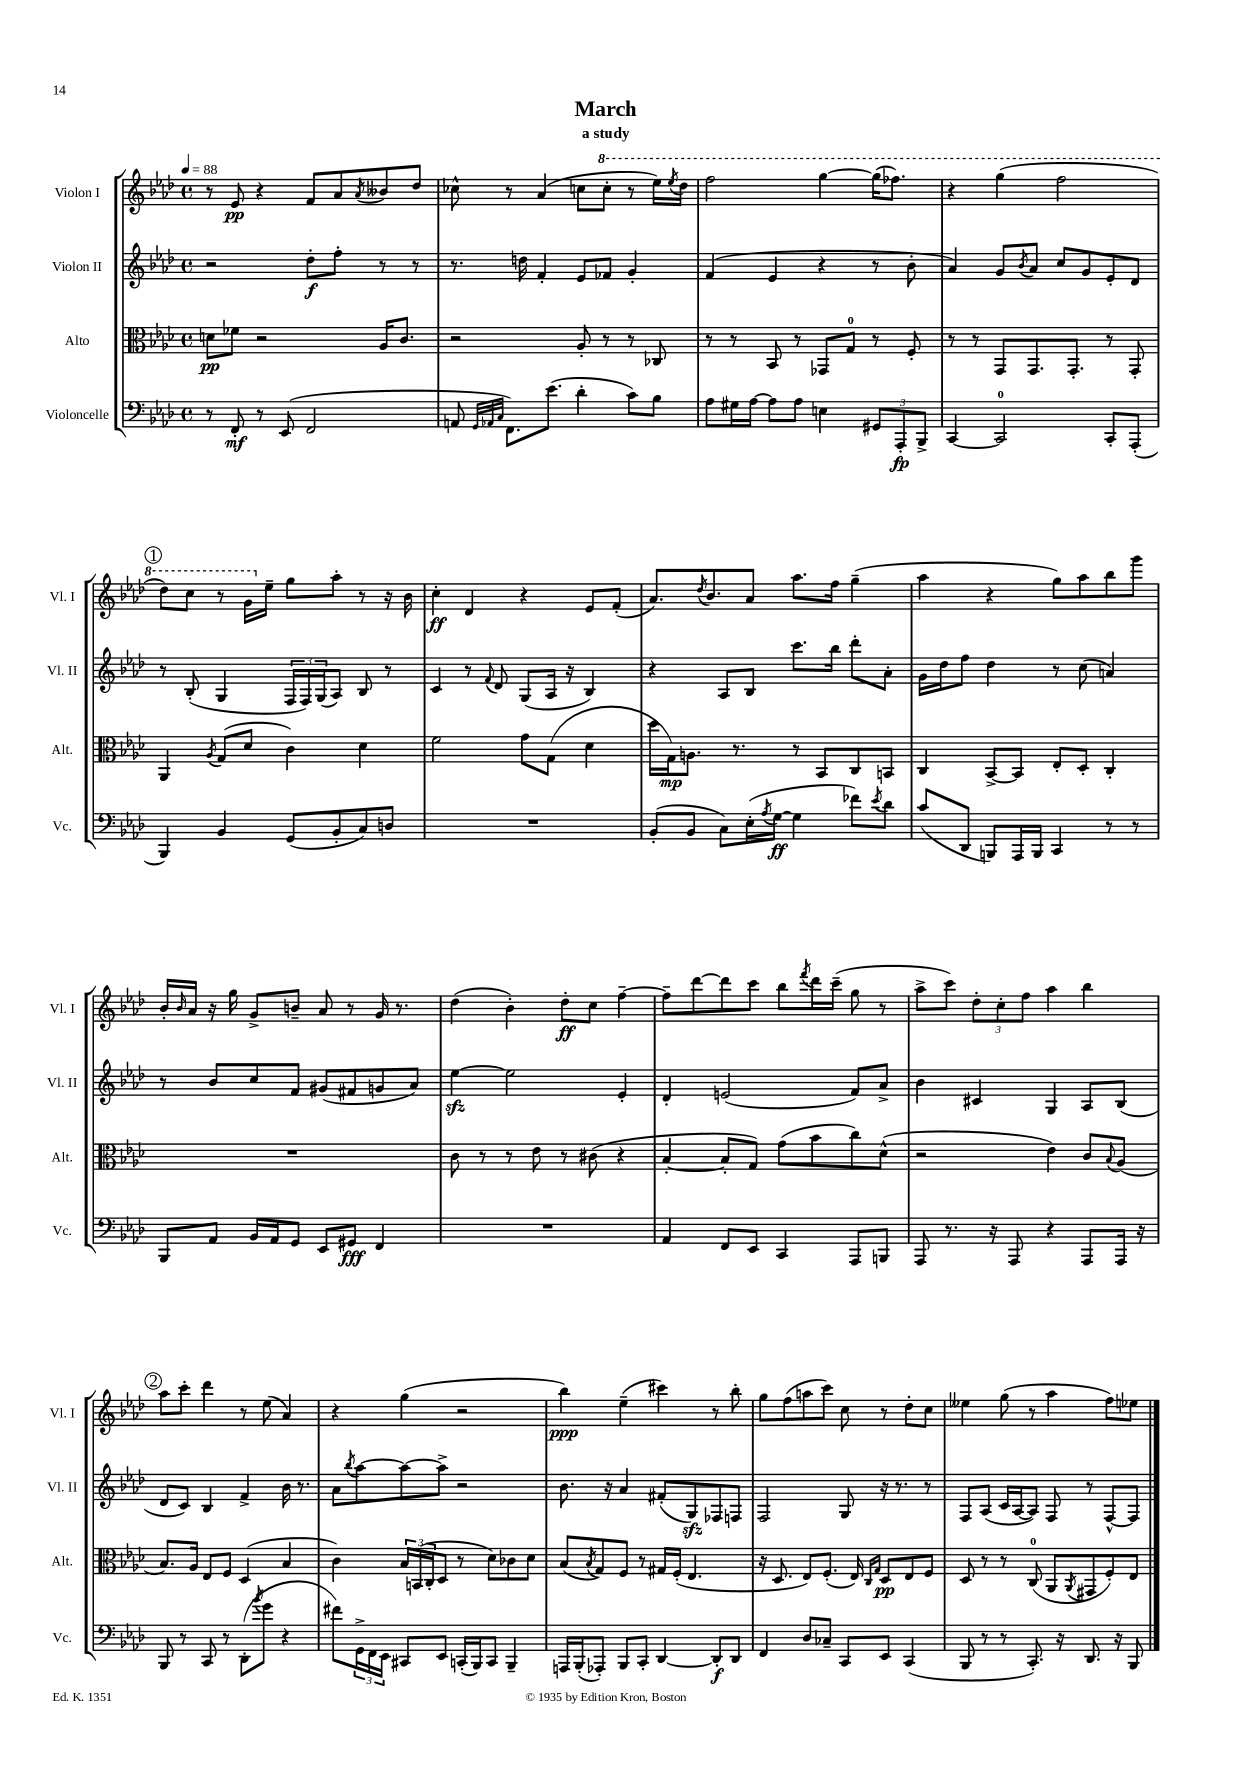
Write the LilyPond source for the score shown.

\header { title = "March" subtitle = "a study" }
<<
\new StaffGroup <<
\new Staff = "s0" \with { instrumentName = "Violon I" shortInstrumentName = "Vl. I" } {
    \clef treble \key aes \major \defaultTimeSignature \time 4/4 \tempo 4 = 88
    r8 ees'8\pp r4 f'8 aes'8 \acciaccatura { aes'8 } beses'8 des''8 |
    ces''8-^ r8 aes'4( c''8 \ottava #1 c'''8-. r8 ees'''16) \acciaccatura { ees'''8 } des'''16 |
    f'''2 g'''4~ g'''16( fes'''8.) |
    r4 g'''4( f'''2 |
    \mark \markup { \circle "1" } des'''8) c'''8 r8 g''16 \ottava #0 ees''16-- g''8 aes''8-. r8 r16 bes'16 |
    c''4-.\ff des'4 r4 ees'8 f'8-.( |
    aes'8.) \acciaccatura { des''8 } bes'8. aes'8 aes''8. f''16 g''4--( |
    aes''4 r4 g''8) aes''8 bes''8 g'''8 |
    bes'16-. \grace { bes'16 } aes'16 r16 g''16 g'8-> b'8-- aes'8 r8 g'16 r8. |
    des''4( bes'4-.) des''8-.\ff c''8 f''4~-- |
    f''8-- des'''8~ des'''8 c'''8 bes''8 \acciaccatura { f'''8 } des'''16 c'''16--( g''8 r8 |
    aes''8-> c'''8) \tuplet 3/2 { des''8-. c''8-. f''8 } aes''4 bes''4 |
    \mark \markup { \circle "2" } aes''8 c'''8-. des'''4 r8 ees''8( aes'4) |
    r4 g''4( r2 |
    bes''4\ppp) ees''4--( cis'''4) r8 bes''8-. |
    g''8 f''8( a''8 c'''8) c''8 r8 des''8-. c''8 |
    eeses''4 g''8( r8 aes''4 f''8) ees''8 \bar "|." |
}
\new Staff = "s1" \with { instrumentName = "Violon II" shortInstrumentName = "Vl. II" } {
    \clef treble \key aes \major \defaultTimeSignature \time 4/4
    r2 des''8-.\f f''8-. r8 r8 |
    r8. d''16 f'4-. ees'8 fes'8 g'4-. |
    f'4( ees'4 r4 r8 bes'8-. |
    aes'4) g'8 \acciaccatura { bes'8 } aes'8 c''8 g'8 ees'8-. des'8 |
    \mark \markup { \circle "1" } r8 bes8-.( g4 \tuplet 3/2 { f16 f16) g16( } aes8) bes8 r8 |
    c'4 r8 \appoggiatura { f'8 } des'8 g8( aes16 r16 bes4) |
    r4 aes8 bes8 c'''8. bes''16 des'''8-. aes'8-. |
    g'16 des''16 f''8 des''4 r8 c''8( a'4) |
    r8 bes'8 c''8 f'8 gis'8( fis'8 g'8 aes'8) |
    ees''4~\sfz ees''2 ees'4-. |
    des'4-. e'2( f'8) aes'8-> |
    bes'4 cis'4 g4 aes8 bes8( |
    \mark \markup { \circle "2" } des'8 c'8) bes4 f'4-> bes'16 r8. |
    aes'8 \acciaccatura { bes''8 } aes''8~ aes''8~ aes''8-> r2 |
    bes'8. r16 aes'4 fis'8-.( g8\sfz) fes8 f8 |
    f2 g8 r16 r8. r8 |
    f8 aes8( c'16 aes16~ aes8) f8 r8 f8~-^ f8 \bar "|." |
}
\new Staff = "s2" \with { instrumentName = "Alto" shortInstrumentName = "Alt." } {
    \clef alto \key aes \major \defaultTimeSignature \time 4/4
    d'8\pp fes'8 r2 aes16 c'8. |
    r2 aes8-. r8 r8 ces8 |
    r8 r8 bes,8 r8 ges,8 g8-0 r8 f8-. |
    r8 r8 g,8 g,8. g,8.-. r8 g,8-. |
    \mark \markup { \circle "1" } aes,4 \acciaccatura { aes8 } g8( des'8 c'4) des'4 |
    f'2 g'8 g8( des'4 |
    des''16 g16\mp) a8. r8. r8 bes,8 c8 b,8 |
    c4 bes,8~-> bes,8 ees8-. des8-. c4-. |
    R1 |
    c'8 r8 r8 ees'8 r8 cis'8( r4 |
    bes4~-. bes8-. g8) g'8( bes'8 c''8) des'8-^( |
    r2 ees'4) c'8 \appoggiatura { bes8 } aes8( |
    \mark \markup { \circle "2" } bes8.) aes16 ees8 f8 des4( bes4 |
    c'4) \tuplet 3/2 { bes16 b,16( c16-. } des8 r8 des'8) ces'8 des'8 |
    bes8( \acciaccatura { bes8 } g8) f8 r8 gis16 f16-.( ees4. |
    r16 des8. ees8) f8.-.( ees16) \grace { c16 g16 } des8\pp ees8 f8 |
    des8 r8 r8 c8-0( aes,8 \acciaccatura { aes,8 } gis,8 f8-.) ees8 \bar "|." |
}
\new Staff = "s3" \with { instrumentName = "Violoncelle" shortInstrumentName = "Vc." } {
    \clef bass \key aes \major \defaultTimeSignature \time 4/4
    r8 f,8-.\mf r8 ees,8( f,2 |
    a,8 \grace { g,32 aes,32 c32 } f,8.) ees'8.( des'4-. c'8) bes8 |
    aes8 gis16 aes16~ aes8 aes8 e4 \tuplet 3/2 { gis,8 aes,,8-.\fp bes,,8-> } |
    c,4~ c,2-0 c,8-. aes,,8-.( |
    \mark \markup { \circle "1" } bes,,4) bes,4 g,8( bes,8-. c8) d8 |
    R1 |
    bes,8-.( bes,8 c8) ees16-.( \acciaccatura { aes8 } g16~\ff g4 fes'8) \acciaccatura { ees'8 } des'8 |
    c'8( des,8 b,,8) aes,,16 b,,16 c,4 r8 r8 |
    bes,,8 aes,8 bes,16 aes,16 g,8 ees,8 gis,8\fff f,4 |
    R1 |
    aes,4 f,8 ees,8 c,4 aes,,8 b,,8 |
    aes,,8 r8. r16 aes,,8 r4 aes,,8 aes,,16 r16 |
    \mark \markup { \circle "2" } bes,,8 r8 c,8 r8 des,8-.( \acciaccatura { bes'8 } g'8 r4 |
    fis'8) \tuplet 3/2 { g,16-> f,16 ees,16 } cis,8 ees,8 c,16-.( bes,,16) c,8 bes,,4-- |
    a,,16 bes,,16-.( aes,,8-.) bes,,8 c,8-. des,4~ des,8-.\f des,8 |
    f,4 des8 ces8-- c,8 ees,8 c,4( |
    bes,,8 r8 r8 c,8.-.) r16 des,8. r16 bes,,8 \bar "|." |
}
>>
>>
\layout { \context { \Score \remove "Bar_number_engraver" } }
